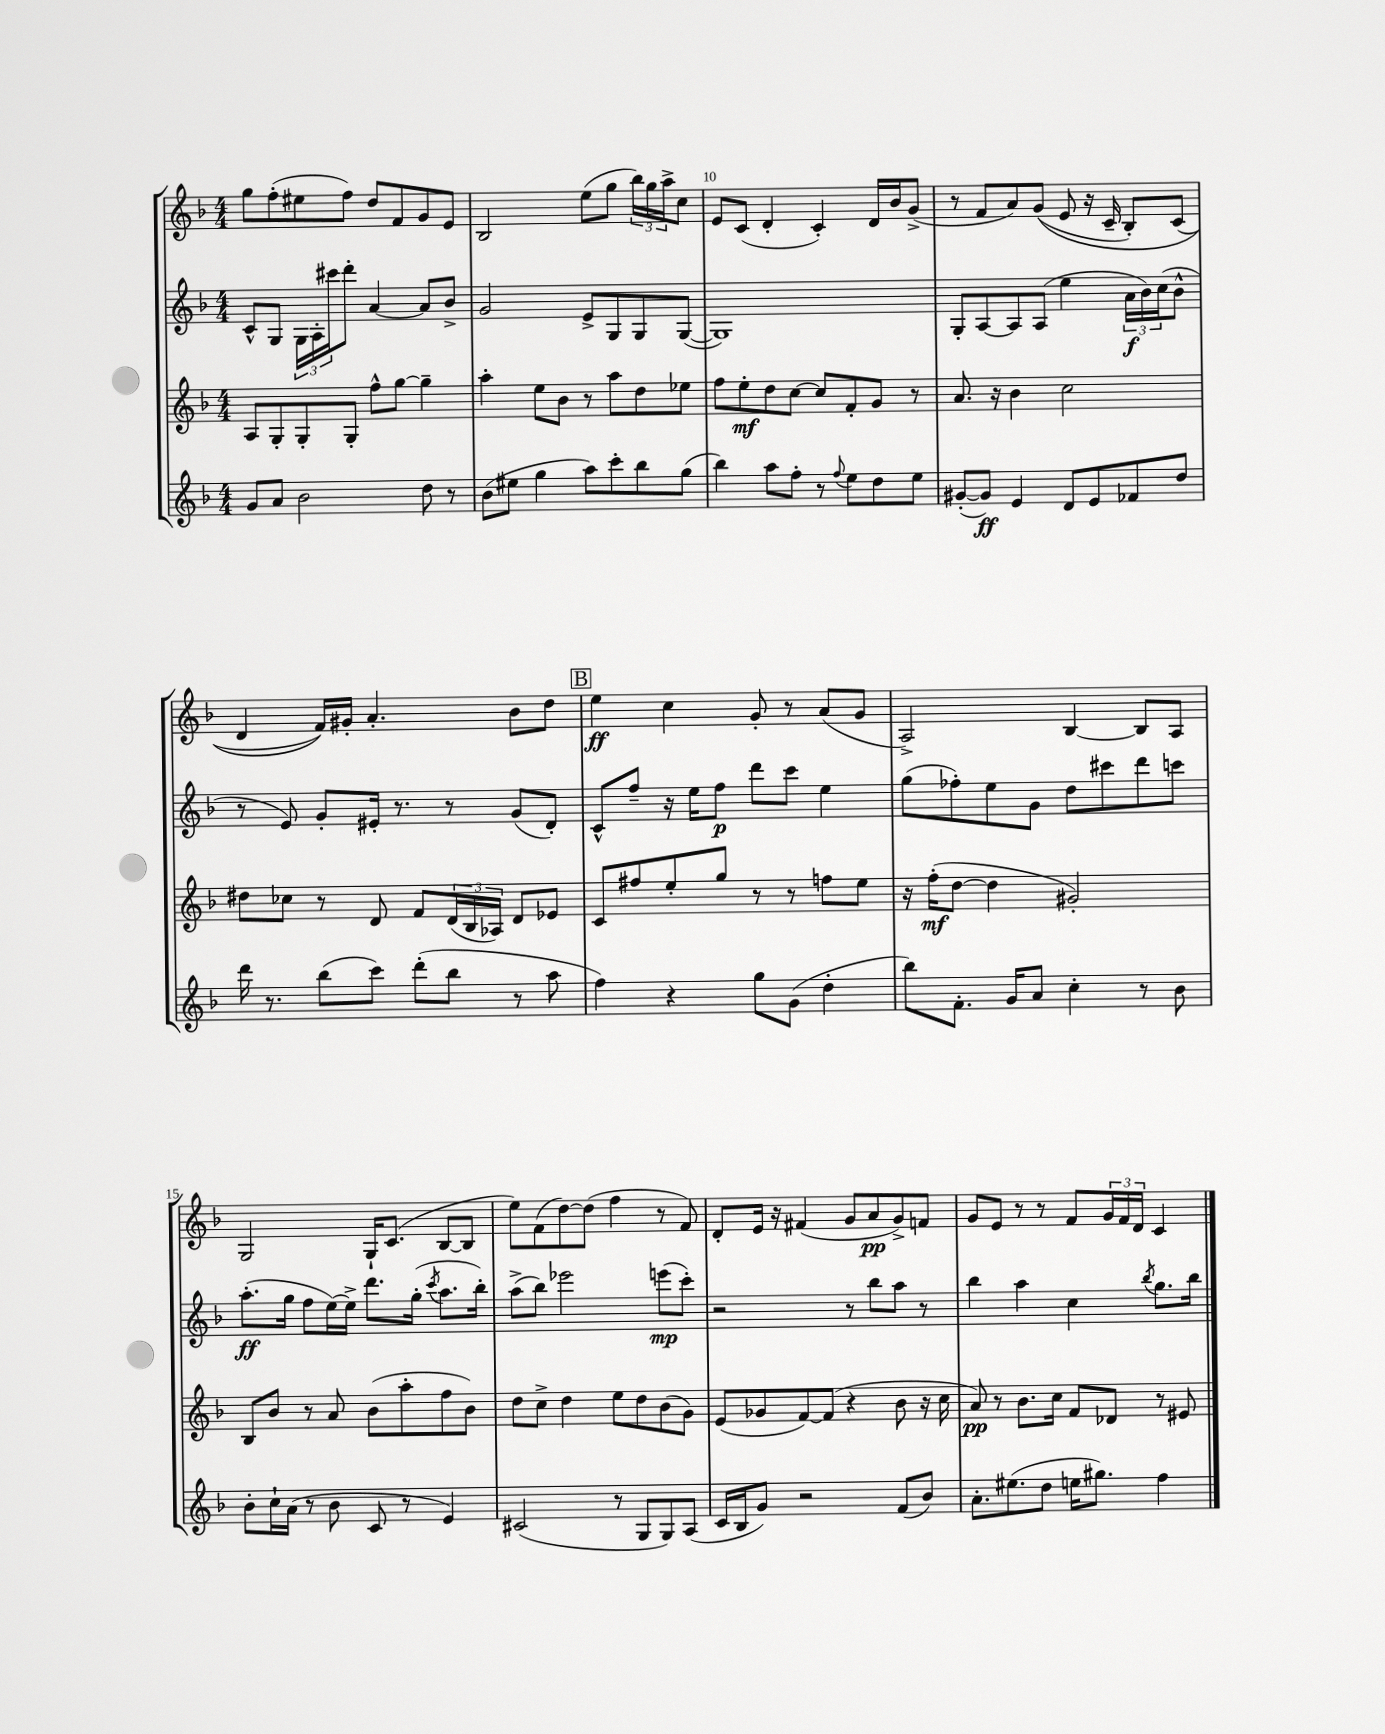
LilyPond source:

<<
\new StaffGroup <<
\new Staff = "s0" {
    \clef treble \key f \major \numericTimeSignature \time 4/4
    g''8 f''8-.( eis''8 f''8) d''8 f'8 g'8 e'8 |
    bes2 e''8( g''8 \tuplet 3/2 { bes''16) g''16 a''16-> } c''8 |
    e'8 c'8( d'4-. c'4-.) d'16 bes'16 g'8->( |
    r8 f'8 a'8) g'8(\( e'8 r16 c'16-- bes8-.) c'8( |
    d'4 f'16)\) gis'16-. a'4.-. bes'8 d''8 |
    \mark \markup { \box "B" } e''4\ff c''4 g'8-. r8 a'8( g'8 |
    a2->) bes4~ bes8 a8 |
    g2 g16-! c'8.( bes8~ bes8 |
    e''8) f'8( d''8~) d''8( f''4 r8 f'8) |
    d'8-. e'16 r16 fis'4( g'8 a'8\pp g'8->) f'8 |
    g'8 e'8 r8 r8 f'8 \tuplet 3/2 { g'16 f'16 d'16 } c'4 \bar "|." |
}
\new Staff = "s1" {
    \clef treble \key f \major \numericTimeSignature \time 4/4
    c'8-^ g8 \tuplet 3/2 { g16 a16-. cis'''16 } d'''8-. a'4~ a'8 bes'8-> |
    g'2 e'8-> g8 g8 g8~( |
    g1) |
    g8-. a8~ a8 a8( e''4 \tuplet 3/2 { a'16\f bes'16) c''16( } bes'8-^ |
    r8 e'8) g'8-. eis'16-. r8. r8 g'8( d'8-.) |
    \mark \markup { \box "B" } c'8-^ f''8-- r16 e''16 f''8\p d'''8 c'''8 e''4 |
    g''8( fes''8-.) e''8 g'8 d''8 cis'''8 d'''8 c'''8 |
    a''8.-.\ff( g''16 f''8 e''16~) e''16-> d'''8. g''16-.( \acciaccatura { c'''8 } a''8. bes''16-.) |
    a''8->( bes''8) ees'''2 e'''8\mp( c'''8-.) |
    r2 r8 bes''8 a''8 r8 |
    bes''4 a''4 c''4 \acciaccatura { bes''8 } g''8. bes''16 \bar "|." |
}
\new Staff = "s2" {
    \clef treble \key f \major \numericTimeSignature \time 4/4
    a8 g8-. g8-. g8-. f''8-^ g''8~ g''4-- |
    a''4-. e''8 bes'8 r8 a''8 d''8 ees''8 |
    f''8 e''8-.\mf d''8 c''8~ c''8 f'8-. g'8 r8 |
    a'8. r16 bes'4 c''2 |
    dis''8 ces''8 r8 d'8 f'8 \tuplet 3/2 { d'16( bes16 aes16) } d'8 ees'8 |
    \mark \markup { \box "B" } c'8 fis''8 e''8-. g''8 r8 r8 f''8 e''8 |
    r16 f''16-.\mf( d''8~ d''4 gis'2-.) |
    bes8 bes'8 r8 a'8 bes'8( a''8-. f''8 bes'8) |
    d''8 c''8-> d''4 e''8 d''8 bes'8( g'8) |
    e'8( ges'8 f'8~) f'8( r4 bes'8 r16 c''16 |
    a'8\pp) r8 bes'8. c''16 f'8 des'8 r8 eis'8 \bar "|." |
}
\new Staff = "s3" {
    \clef treble \key f \major \numericTimeSignature \time 4/4
    g'8 a'8 bes'2 d''8 r8 |
    bes'8( eis''8 g''4 a''8) c'''8-. bes''8 g''8( |
    bes''4) a''8 f''8-. r8 \appoggiatura { f''8 } e''8 d''8 e''8 |
    gis'8~-.( gis'8\ff) e'4 d'8 e'8 fes'8 d''8 |
    d'''16 r8. bes''8( c'''8) d'''8-.( bes''8 r8 a''8 |
    \mark \markup { \box "B" } f''4) r4 g''8 g'8( d''4-. |
    bes''8) f'8.-. g'16 a'8 c''4-. r8 bes'8 |
    bes'8-. c''16-! a'16( r8 bes'8 c'8 r8 e'4) |
    cis'2( r8 g8 g8) a8( |
    c'16 bes16 g'8) r2 f'8( bes'8) |
    a'8.-. eis''8.( d''8 e''16 gis''8.) f''4 \bar "|." |
}
>>
>>
\layout { \context { \Score currentBarNumber = #8 \override BarNumber.break-visibility = ##(#f #t #t) barNumberVisibility = #(every-nth-bar-number-visible 5) } }
